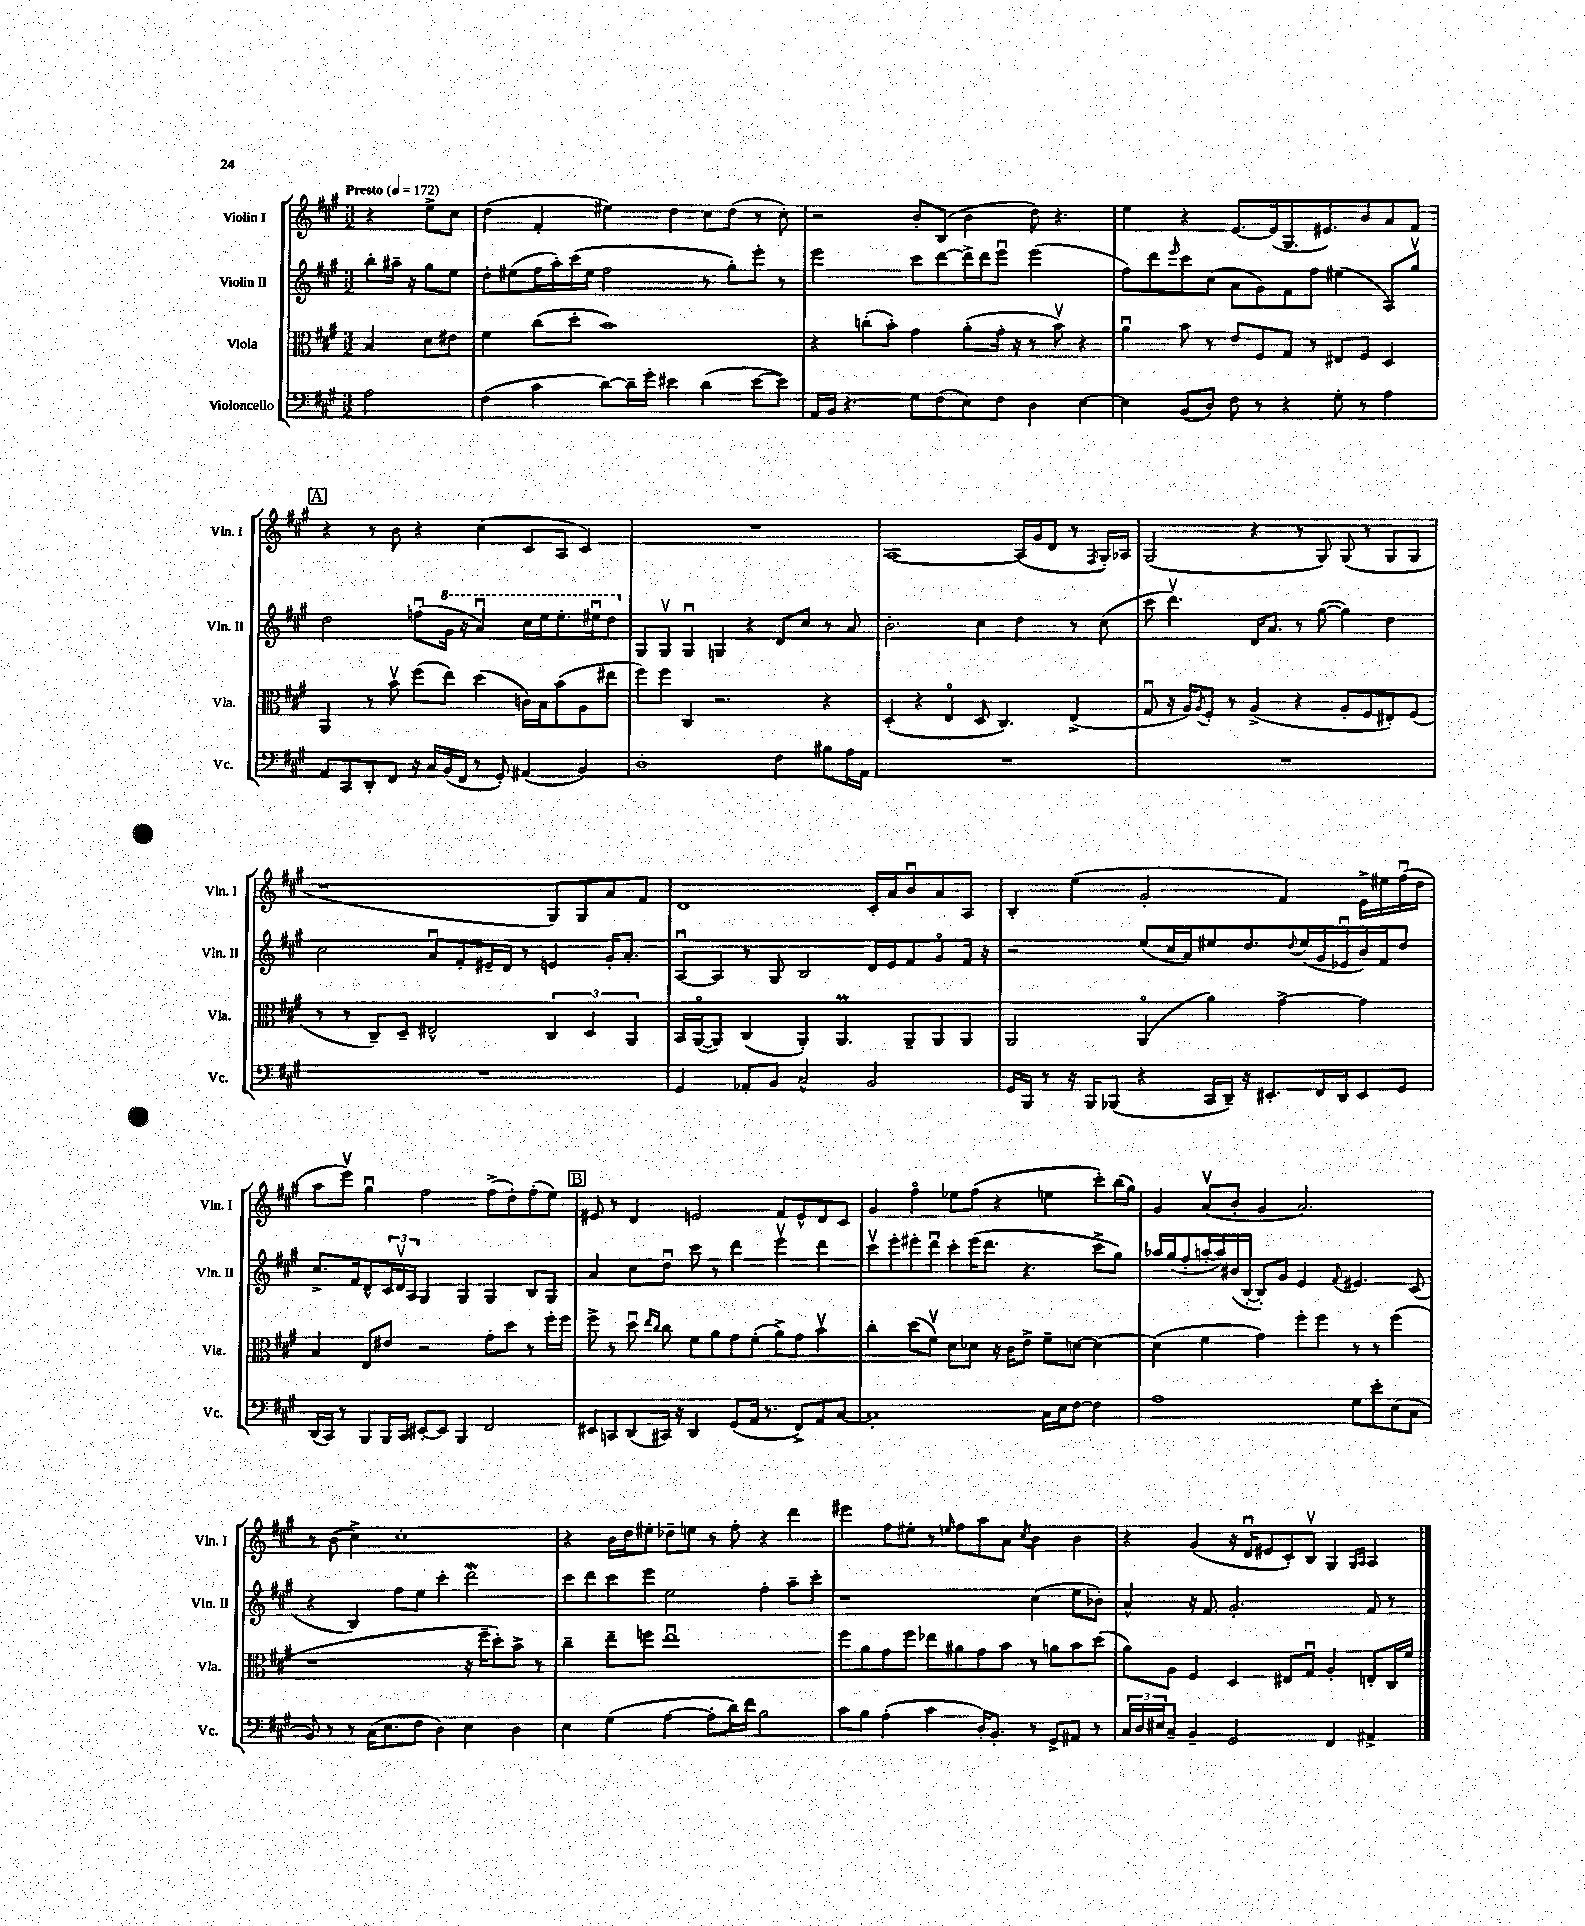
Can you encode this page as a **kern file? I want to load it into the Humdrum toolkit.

**kern	**kern	**kern	**kern
*part4	*part3	*part2	*part1
*staff4	*staff3	*staff2	*staff1
*I"Violoncello	*I"Viola	*I"Violin II	*I"Violin I
*I'Vc.	*I'Vla.	*I'Vln. II	*I'Vln. I
*clefF4	*clefC3	*clefG2	*clefG2
*k[f#c#g#]	*k[f#c#g#]	*k[f#c#g#]	*k[f#c#g#]
*M3/2	*M3/2	*M3/2	*M3/2
*MM172	*MM172	*MM172	*MM172
=	=	=	=
!	!	!	!LO:TX:a:B:t=Presto
2A\	4B/	8bb'\L	4r
.	.	16aa#X~\Jk	.
.	.	16r	.
.	8d\L	8gg#\L	8ee^\L
.	8e#X\J	8ee\J	8cc#\J
=1	=1	=1	=1
(4F#\	4f#\	8dd'\L	(4dd\
.	.	(8ee#X\	.
4c#\	(8cc#\L	16ff#\L	4f#'/
.	.	16aa'\)	.
.	8dd'\J	(16ccc#\	.
.	.	16ee#\JJ	.
[8d\L)	1b)	2ff#\	4ee#X\)
16d~\L]	.	.	.
16g#'\JJ	.	.	.
4e#X\	.	.	4dd\
(4d\	.	8r	8cc#\L
.	.	8gg#'\L)	(8dd\J
[8e#\L	.	8eee'\J	8r
8e#\J])	.	8r	8cc#'\)
=2	=2	=2	=2
16AA/LL	4r	2eee\	2r
16BB/JJ	.	.	.
4.r	.	.	.
.	(8ccn'\L	.	.
.	8b'\J)	.	.
8G#\L	4g#\	8ccc#\L	8b'/L
(8F#\	.	[8ddd\	(8B/J
8E\)	(8a'\L	16ddd^\L]	4b\
.	.	16ddd\J	.
8F#\J	16g#'\Jk	8eeeu\J	.
.	16r	.	.
4D\	8r	(2eee\	8dd\)
.	8bv\)	.	4.r
[4E\	4r	.	.
=3	=3	=3	=3
4E\]	4au\	8ff#\L)	4ee\
.	.	8ddd\	.
.	.	16qqeee/	.
(8BB/L	8b\	8ccc#\	4r
8D/J)	8r	(8cc#\J	.
8F#\	8e/L	8a\L	[8.e/L
8r	8F#/	8g#\)	.
.	.	.	(16e/k]
4r	8G#/J	8f#\	8.G#/
.	8r	8ff#\J	.
.	.	.	8.e#X/)
8G#'\	8E#X/L	(4ee#X\	.
8r	8F#/J	.	8b/
4A\	4D/	8A/L)	8a/
.	.	8gg#v/J	8f#/J
!!LO:LB:g=z
!!LO:REH:place=s1:t=A
=4	=4	=4	=4
8AA/L	4AA/	2dd\	4r
8CC#/	.	.	.
8DD'/	8r	.	8r
8FF#/J	8bv\	.	8b\
16r	(8ff#\L	(8ffnu\L	4r
16C#/LL	.	.	.
*	*	*8va	*
(16BB/	8ee\J)	16gg#\Jk	.
16FF#/JJ	.	16r	.
8r	(4dd\	4aau/)	(4cc#\
8GG#'/)	.	.	.
(4AA#X/	16cn\LL)	16ccc#\LL	8c#/L
.	16B\J	16eee\J	.
.	(8b\	8.eee'\	8A/J
4BB/)	8A\	.	4c#/)
.	.	16eee#Xu\k	.
.	8ee#X\J	8ddd\J	.
=5	=5	=5	=5
*	*	*X8va	*
1D'	8ff#\L)	8G#/L	1.r
.	8ff#\J	8G#v/J	.
.	4C#/	4G#u/	.
.	2.r	4Gn/	.
.	.	4r	.
4F#\	.	8d/L	.
.	.	8cc#/J	.
8B#X\L	4r	8r	.
16A\L	.	8a/	.
16AA\JJ	.	.	.
=6	=6	=6	=6
1.r	(4D'/	2.b'\	[1A
.	4r	.	.
.	4E/	.	.
.	8D/	4cc#\	.
.	4.C#/)	.	.
.	.	4dd\	(16A/LL]
.	.	.	16g#/J
.	.	.	8d/J
.	(4E^/	8r	8r
.	.	.	8qF#/
.	.	(8cc#\	16G#'/LL)
.	.	.	16A-X/JJ
=7	=7	=7	=7
1.r	8G#u/	8ccc#\	(2G#/
.	16r	4.dddv\)	.
.	16A/KL)	.	.
.	8qA/	.	.
.	8F#'/J	.	.
.	8r	.	.
.	(4A^/	16d/KL	4r
.	.	8.a/J	.
.	4r	8r	8r
.	.	([8gg#\	8G#/)
.	8A'/L	4gg#\])	(8G#/
.	8F#/	.	8r
.	8E#X'/)	4dd\	8G#/L
.	(8F#/J	.	8G#/J
!!LO:LB:g=z
=8	=8	=8	=8
1.r	8r	2cc#\	1r
.	8r	.	.
.	8C#~/L)	.	.
.	8D~/J	.	.
.	2E#X^^/	8au/L	.
.	.	8f#'/	.
.	.	16e#X~/L	.
.	.	16d/JJ	.
.	.	8r	.
.	6C#/	4en/	8G#/L)
.	.	.	8G#/
.	6D/	.	.
.	.	16g#'/KL	8a/
.	.	8.a'/J	.
.	6AA/	.	.
.	.	.	8f#/J
=9	=9	=9	=9
4GG#/	16BB/LL	[8Au/L	1d
.	([16AA/J	.	.
.	8AA/J])	8A/J]	.
8AA-X'/L	(4C#/	8r	.
8BB/J	.	8G#/	.
2C#^^/	4AA'/)	2B/	.
.	4.AAM/	.	.
2BB/	.	16d/LL	16c#'/LL
.	.	16e/J	16a/J
.	8AA~/L	8f#/	8bu/
.	8AA/	8g#/	8a/
.	8AA/J	16f#/Jk	8A/J
.	.	16r	.
=10	=10	=10	=10
16GG#/LL	2AA/	2r	4B'/
16BBB/JJ	.	.	.
8r	.	.	.
16r	.	.	(4ee\
16BBB/KL	.	.	.
(8BBB-X/J	.	.	.
4r	(4AA/	(8ee/L	2g#'/
.	.	16cc#/L	.
.	.	16a/J)	.
16CC#/LL	4a\)	8ee#X/	.
16DD~/JJ)	.	.	.
16r	.	8.dd/	.
8.EE#X'/L	.	.	.
.	[4g#^\	.	4f#/)
.	.	8qqdd/	.
.	.	(16ee#/L	.
16FF#/L	.	16g#/	.
16DD/J	.	16e-Xu/	.
8EE#/	4g#\]	16b/)	16e^\LL
.	.	16f#/J	16ee#X\
8GG#/J	.	8dd/J	(16ff#u\
.	.	.	16dd\JJ
!!LO:LB:g=z
=11	=11	=11	=11
(16DD/LL	4B/	8.cc#^/L	8aa\L
16CC#/JJ)	.	.	.
8r	.	.	8eeev\J)
.	.	16f#/k	.
8BBB/L	8E/L	8d^^/	4gg#u\
16BBB/L	8e#X/J	24c#/L	.
.	.	24dv/	.
16CC#/JJ	.	.	.
.	.	24A/JJ	.
[8EE#X'/L	2r	4G#/	2ff#\
8EE#/J]	.	.	.
4BBB/	.	4G#/	.
2FF#/	8g#'\L	4G#/	(8ff#^\L
.	8dd\J	.	8dd'\)
.	8r	8B/L	(8ff#'\
.	16ff#'\LL	8G#/J	8ee\J)
.	16ff#\JJ	.	.
!!LO:REH:place=s1:t=B
=12	=12	=12	=12
8EE#X/L	8ff#^\	4a/	8e#X/
8CCn/	8r	.	8r
(8DD/	8ddu\	8cc#\L	4d/
.	16qqee/LL	.	.
.	16qqcc#/JJ	.	.
16CC#X/Jk)	8cc#\	8ddu\J	.
16r	.	.	.
4DD/	8f#\L	8ccc#\	2en/
.	8a\	8r	.
(8GG#/L	8g#\	4ddd\	.
16AA/Jk	(8f#'\J	.	.
8.r	.	.	.
.	8a^\L)	4eeev\	8f#/L
8FF#^/L)	8g#\J	.	8e^^/
8AA/	4bv\	4ddd\	8d/
[8C#/J	.	.	8c#/J
=13	=13	=13	=13
1C#']	4cc#'\	8ccc#v\L	4g#/
.	.	8eee'\	.
.	(8dd\L	8eee#X'\	4ff#\
.	8f#v\J)	8dddu\J	.
.	8d\L	8ccc#'\L	8ee-X\L
.	8d-X\J	(16eee#\K	(8ff#\J
.	.	8.ddd\J	.
.	16r	.	4r
.	16c#\KL	.	.
.	8e^\J	4.r	.
16C#\LL	8f#~\L	.	4een\
16E\J	.	.	.
[8F#\J	[8dn\J	.	.
4F#\]	4d\_	8ccc#^\L	8ccc#'\L)
.	.	8gg#\J)	(16bb\L
.	.	.	16gg#\JJ)
=14	=14	=14	=14
1A	(4d\]	16aa-X/LL	4g#/
.	.	(16gg#/J	.
.	.	8ff#'/	.
.	4f#\	[16aan'/L	(8av/L
.	.	16aa/])	.
.	.	(16b#X/	8b'/J
.	.	[16B'/JJ	.
.	4g#\)	8B'/L])	4g#/
.	.	8g#/J	.
.	8ff#'\L	4e/	2.a/)
.	8ff#\J	.	.
.	.	8qqf#/	.
8G#\L	8r	4.e#X/	.
8e'\	8r	.	.
(8E\	(4ff#\	.	.
8C#\J	.	(8c#/	.
!!LO:LB:g=z
=15	=15	=15	=15
8BB/)	1r	4r	8r
8r	.	.	(8b\
8r	.	4B/)	4cc#^\)
(16C#\KL	.	.	.
8.E\	.	.	.
.	.	8ff#\L	1cc#'
8F#\J	.	8ee\J	.
4D\)	.	4ccc#'\	.
4E\	16r	2dddw\	.
.	16ff#~\KL	.	.
.	8dd'\)	.	.
4D\	8b^\J	.	.
.	8r	.	.
=16	=16	=16	=16
4E\	4cc#~\	8ccc#\L	4r
.	.	8ddd\	.
(4G#\	8ee~\L	8ccc#\	16b\LL
.	.	.	16dd\J
.	8ffn\J	8eee\J	8ee#X'\J
[4A\	1eeu	2ee\	8dd-X~\L
.	.	.	8een\J
8A'\L]	.	.	8r
16d\L)	.	.	8ff#'\
16f#\JJ	.	.	.
2B\	.	4ff#'\	4r
.	.	8aa~\L	4ddd\
.	.	8ccc#'\J	.
=17	=17	=17	=17
8c#\L	8ff#\L	1r	4eee#X\
8B\J	8a\	.	.
(4A'\	8g#\	.	8ff#\L
.	8ff#\J	.	8ee#X'\J
4c#\	8ee-X\L	.	8r
.	.	.	16qqeen/
.	8a#X\	.	8ff#\L
16D'/KL)	8g#\	.	8aa\
8.BB'/J	.	.	.
.	8b\J	.	8a\J
.	.	.	8qcc#/
8r	8r	(4cc#\	4b\
8GG#^/L	8an\L	.	.
8AA#X/J	8b\	8ee\L	4b\
8r	(8dd\J	8b-X'\J)	.
=18	=18	=18	=18
24C#/LL	8a\L)	4a^^/	4r
24D/	.	.	.
24E#X/J	.	.	.
8C#~/J	8A\J	.	.
4BB~/	4F#/	16r	(4g#/
.	.	8.f#/	.
2GG#/	4D/	2.g#'/	16r
.	.	.	16du/KL
.	.	.	8e#X/
.	8E#X/L	.	8c#'/)
.	8G#u/J	.	8Bv/J
4FF#/	4A'/	.	4G#/
.	.	.	16qqG#/LL
.	.	.	16qqA/JJ
4AA#X^/	8En'/L	8f#/	4A/
.	16C#/L	8r	.
.	16f#/JJ	.	.
==	==	==	==
*-	*-	*-	*-
